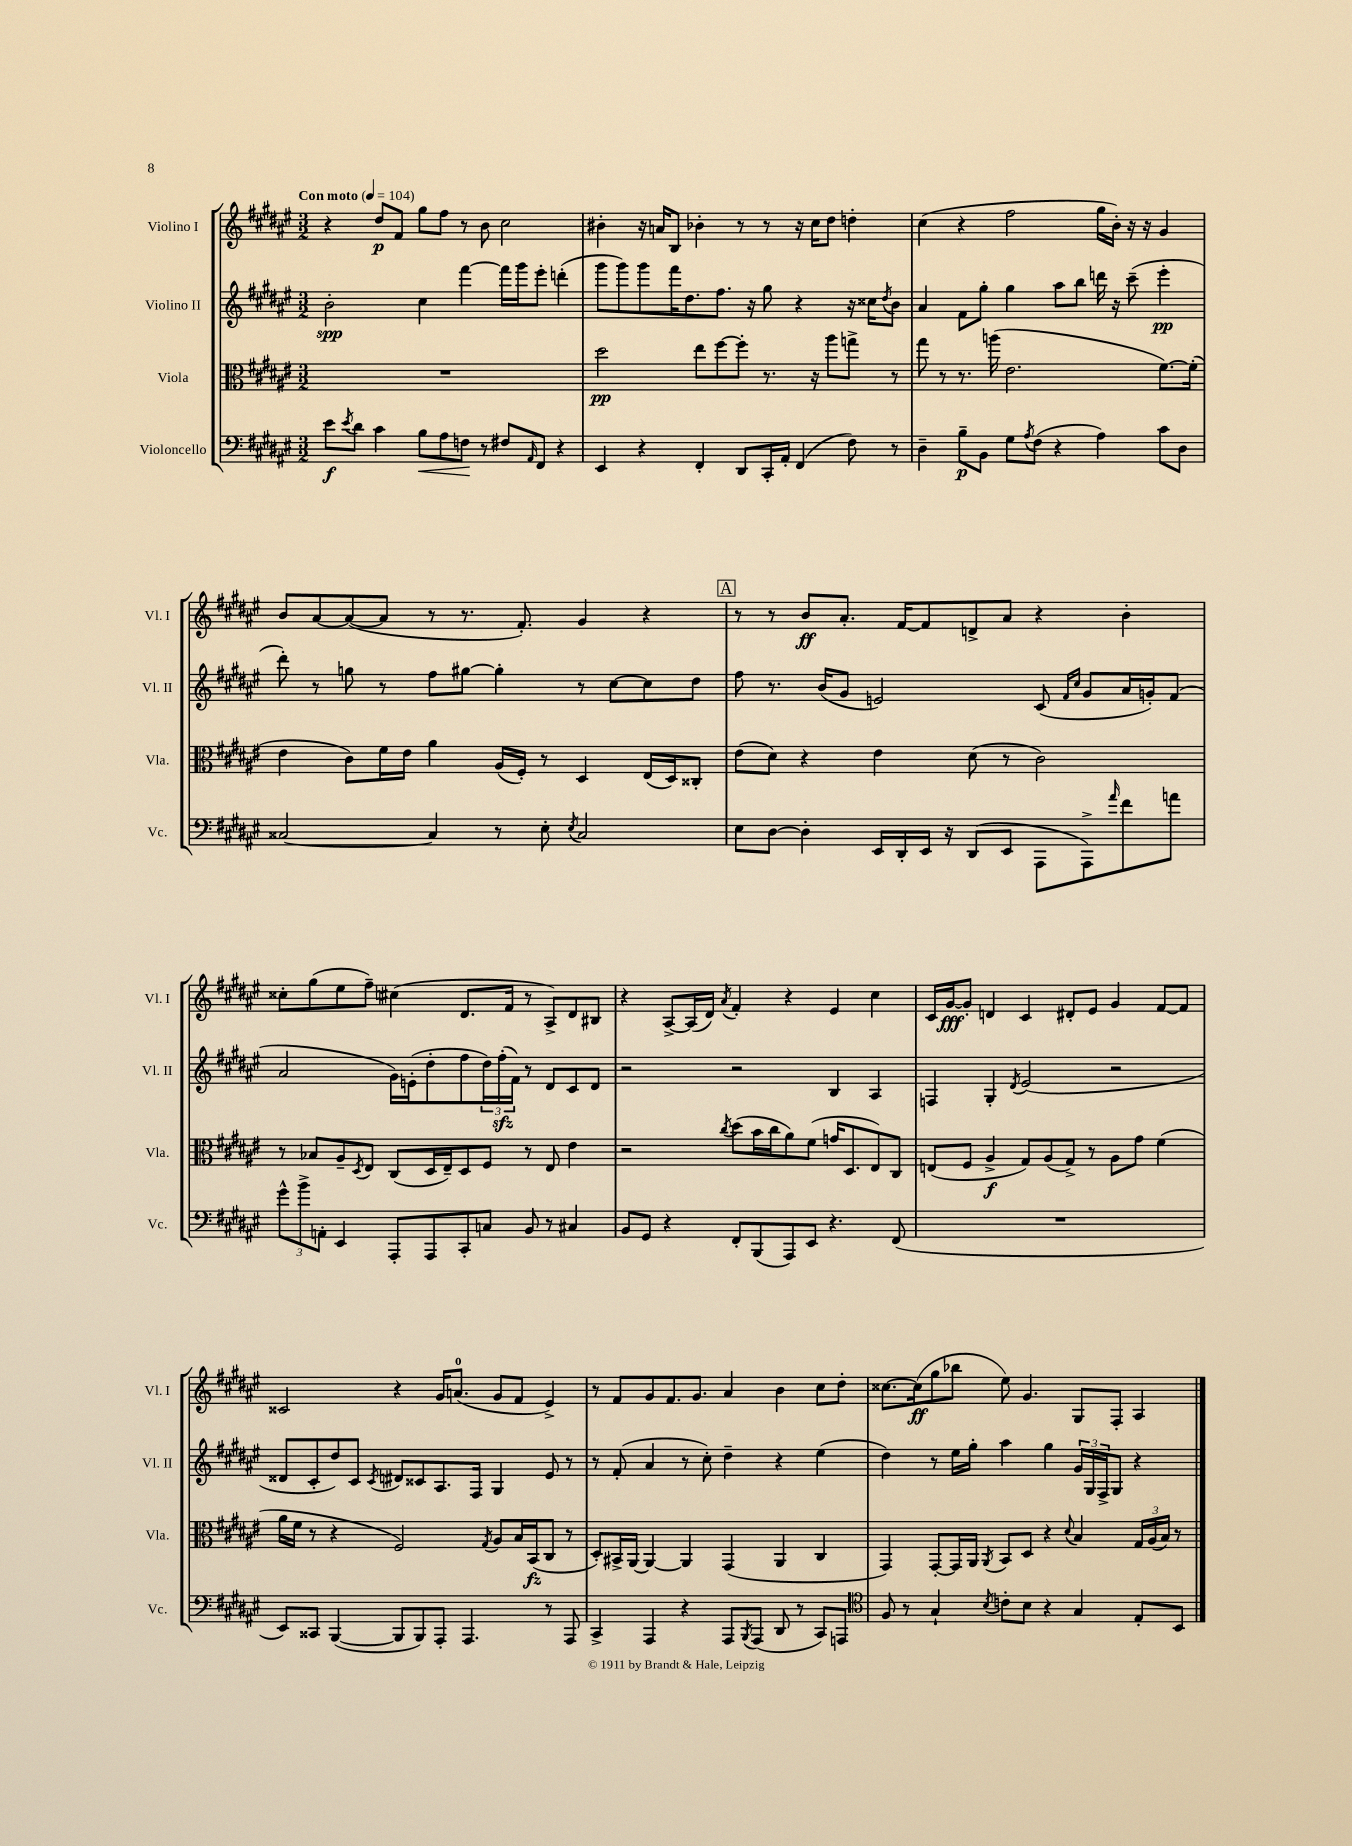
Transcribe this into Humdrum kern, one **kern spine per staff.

**kern	**kern	**kern	**kern
*staff4	*staff3	*staff2	*staff1
*clefF4	*clefC3	*clefG2	*clefG2
*k[f#c#g#d#a#e#]	*k[f#c#g#d#a#e#]	*k[f#c#g#d#a#e#]	*k[f#c#g#d#a#e#]
*M3/2	*M3/2	*M3/2	*M3/2
*MM104	*MM104	*MM104	*MM104
8e#\L	1.r	2b'\	4r
8qe#/	.	.	.
8d#\J	.	.	.
4c#\	.	.	8dd#/L
.	.	.	8f#/J
8B\L	.	4cc#\	8gg#\L
8A#\	.	.	8ff#\J
8F\J	.	[4fff#\	8r
8r	.	.	8b\
8F#/L	.	16fff#\]LL	2cc#\
.	.	16ggg#\J	.
16qqAA#/	.	.	.
8FF#/J	.	8eee#'\J	.
4r	.	(4ddd'\	.
=	=	=	=
4EE#/	2dd#\	8ggg#\L	4b#'\
.	.	8ggg#\)	.
4r	.	8ggg#\	16r
.	.	.	16a/LK
.	.	16fff#\K	8B/J
.	.	8.dd#\	.
4FF#'/	8ee#\L	.	4b-'\
.	[8ff#\	8.ff#\J	.
8DD#/L	8ff#'\]J	.	8r
.	.	16r	.
16CC#'/L	8.r	8gg#\	8r
16AA#'/JJ	.	.	.
(4FF#/	.	4r	16r
.	16r	.	16cc#\LK
.	8aa#\L	.	8dd#\J
8F#\)	8gg^\J	16r	4dd'\
.	.	16cc##\LK	.
.	.	8qdd#/	.
8r	8r	8b\J	.
=	=	=	=
4D#~\	8gg#\	4a#/	(4cc#\
.	8r	.	.
8B~\L	8.r	8f#\L	4r
8BB\J	.	8gg#'\J	.
.	(16aa\	.	.
8G#\L	2.e#\	4gg#\	2ff#\
8qA#/	.	.	.
(8F#\J	.	.	.
4r	.	8aa#\L	.
.	.	8bb\J	.
4A#\)	.	16ddd\	16gg#\LL
.	.	16r	16b'\JJ)
.	.	(8ccc#~\	16r
.	.	.	16r
8c#\L	[8.f#\L)	4eee#'\	4g#/
8D#\J	.	.	.
.	(16f#'\]Jk	.	.
=	=	=	=
[2C##/	4e#\	8ddd#'\)	8b/L
.	.	8r	[8a#/
.	8c#\L)	8gg\	(8a#/_
.	16f#\L	8r	8a#/]J
.	16e#\JJ	.	.
4C##/]	4a#\	8ff#\L	8r
.	.	[8gg#\J	8.r
8r	(16A#/LL	4gg#'\]	.
.	16F#'/JJ)	.	8.f#'/)
8E#'\	8r	.	.
8qE#/	.	.	.
2C##/	4D#/	8r	4g#/
.	.	[8cc#\L	.
.	(16E#/LL	8cc#\]	4r
.	16D#/J)	.	.
.	8C##'/J	8dd#\J	.
=	=	=	=
8E#\L	(8e#\L	8ff#\	8r
[8D#\J	8d#\J)	8.r	8r
4D#'\]	4r	.	8b/L
.	.	(16b/LK	.
.	.	8g#/J	8.a#'/J
16EE#/LL	4e#\	2e/)	.
16DD#'/	.	.	[16f#/LK
16EE#/JJ	.	.	8f#/]
16r	.	.	.
(8DD#/L	(8d#\	.	8d^/
8EE#/J	8r	.	8a#/J
8AAA#\L	2c#\)	(8c#/	4r
.	.	16qqf#/LL	.
.	.	16qqcc#/JJ	.
8AAA#^\)	.	8g#/L	.
16qqa#/	.	.	.
8f#\	.	16a#/L	4b'\
.	.	16g'/J)	.
8a\J	.	(8f#/J	.
=	=	=	=
12g#^^\L	8r	2a#/	8cc##'\L
12b^\	.	.	.
.	8B-/L	.	(8gg#\
12AA'\J	.	.	.
4EE#/	8A#~/	.	8ee#\
.	8qD#/	.	.
.	8E#/J	.	8ff#~\J)
8AAA#'/L	(8C#/L	16g#\LL)	(4cc#\
.	.	(16e'\J	.
8AAA#/	16D#/L	8dd#'\	.
.	16E#~/J)	.	.
8CC#'/	8D#/	8ff#\	8.d#/L
8C/J	8F#/J	24dd#\L)	.
.	.	(24ff#'\	.
.	.	.	16f#/Jk
.	.	24f#\JJ)	.
8BB/	8r	8r	8r
8r	8E#/	8d#/L	8A#^/L)
4C#/	4e#\	8c#/	8d#/
.	.	8d#/J	8B#/J
=	=	=	=
8BB/L	2r	2r	4r
8GG#/J	.	.	.
4r	.	.	[8A#^/L
.	.	.	(16A#/]L
.	.	.	16d#/JJ)
.	8qcc#/	.	8qa#/
8FF#'/L	(8dd#\L	2r	4f#'/
(8BBB/	16b\L	.	.
.	16cc#\J	.	.
8AAA#/)	8a#\)	.	4r
8EE#/J	(8f#\J	.	.
4.r	16g/LK	4B/	4e#/
.	8.D#/	.	.
.	8E#/)	4A#/	4cc#\
(8FF#/	8C#/J	.	.
=	=	=	=
1.r	(8E/L	4F/	16c#/LL
.	.	.	[16g#/J
.	8F#/J	.	8g#'/]J
.	4A#^/	4G#'/	4d/
.	.	8qd#/	.
.	8G#/L)	(2e#/	4c#/
.	(8A#/	.	.
.	8G#^/J)	.	8d#'/L
.	8r	.	8e#/J
.	8A#\L	2r	4g#/
.	8g#\J	.	.
.	(4f#\	.	[8f#/L
.	.	.	8f#/]J
=	=	=	=
8EE#/L)	16a#\LL	8d##/L	2c##/
.	16f#\JJ	.	.
8CC##/J	8r	8c#'/	.
([4BBB/	4r	8dd#/)	.
.	.	8c#/J	.
.	.	8qc#/	.
8BBB/]L	2F#/)	8d#/L	4r
8BBB/)	.	8c##/	.
8AAA#'/J	.	8.A#/	16g#/LK
.	.	.	(8.a/J
4.AAA#/	.	.	.
.	.	16F#/Jk	.
.	8qG#/	.	.
.	8A#/L	4G#/	8g#/L
.	16B/L	.	8f#/J
.	(16BB/J	.	.
8r	8C#/J	8e#/	4e#^/)
8AAA#/	8r	8r	.
=	=	=	=
4CC#^/	8D#'/L)	8r	8r
.	16BB#^/L	(8f#'/	8f#/L
.	[16AA#/JJ	.	.
4AAA#/	4AA#/_	4a#/	8g#/
.	.	.	8.f#/
4r	4AA#/]	8r	.
.	.	.	8.g#/J
.	.	8cc#'\)	.
8AAA#/L	(4GG#/	4dd#~\	4a#/
8qBBB/	.	.	.
(8AAA#/J	.	.	.
8DD#/	4AA#/	4r	4b\
8r	.	.	.
8CC#/L)	4C#/	(4ee#\	8cc#\L
8AAA/J	.	.	8dd#'\J
=	=	=	=
*clefC4	*	*	*
8F#/	4GG#/)	4dd#\)	[8.cc##\L
8r	.	.	.
.	.	.	(16cc##\]k
4G#`/	[8GG#'/L	8r	8gg#\
.	16GG#/]L	16ee#\LL	8bb-\J
.	16AA#/JJ	16gg#'\JJ	.
8qB/	8qAA#/	.	.
8c'\L	8BB/L	4aa#\	8ee#\)
8B\J	8D#/J	.	4.g#/
4r	4r	4gg#\	.
.	8qqd#/	.	.
4G#/	4B/	24g#/LL	8G#/L
.	.	24G#/	.
.	.	24F#^/J	.
.	.	8G#/J	8F#'/J
8E#'/L	24G#/LL	4r	4A#/
.	(24A#/	.	.
.	24B/JJ)	.	.
8BB/J	8r	.	.
==	==	==	==
*-	*-	*-	*-
